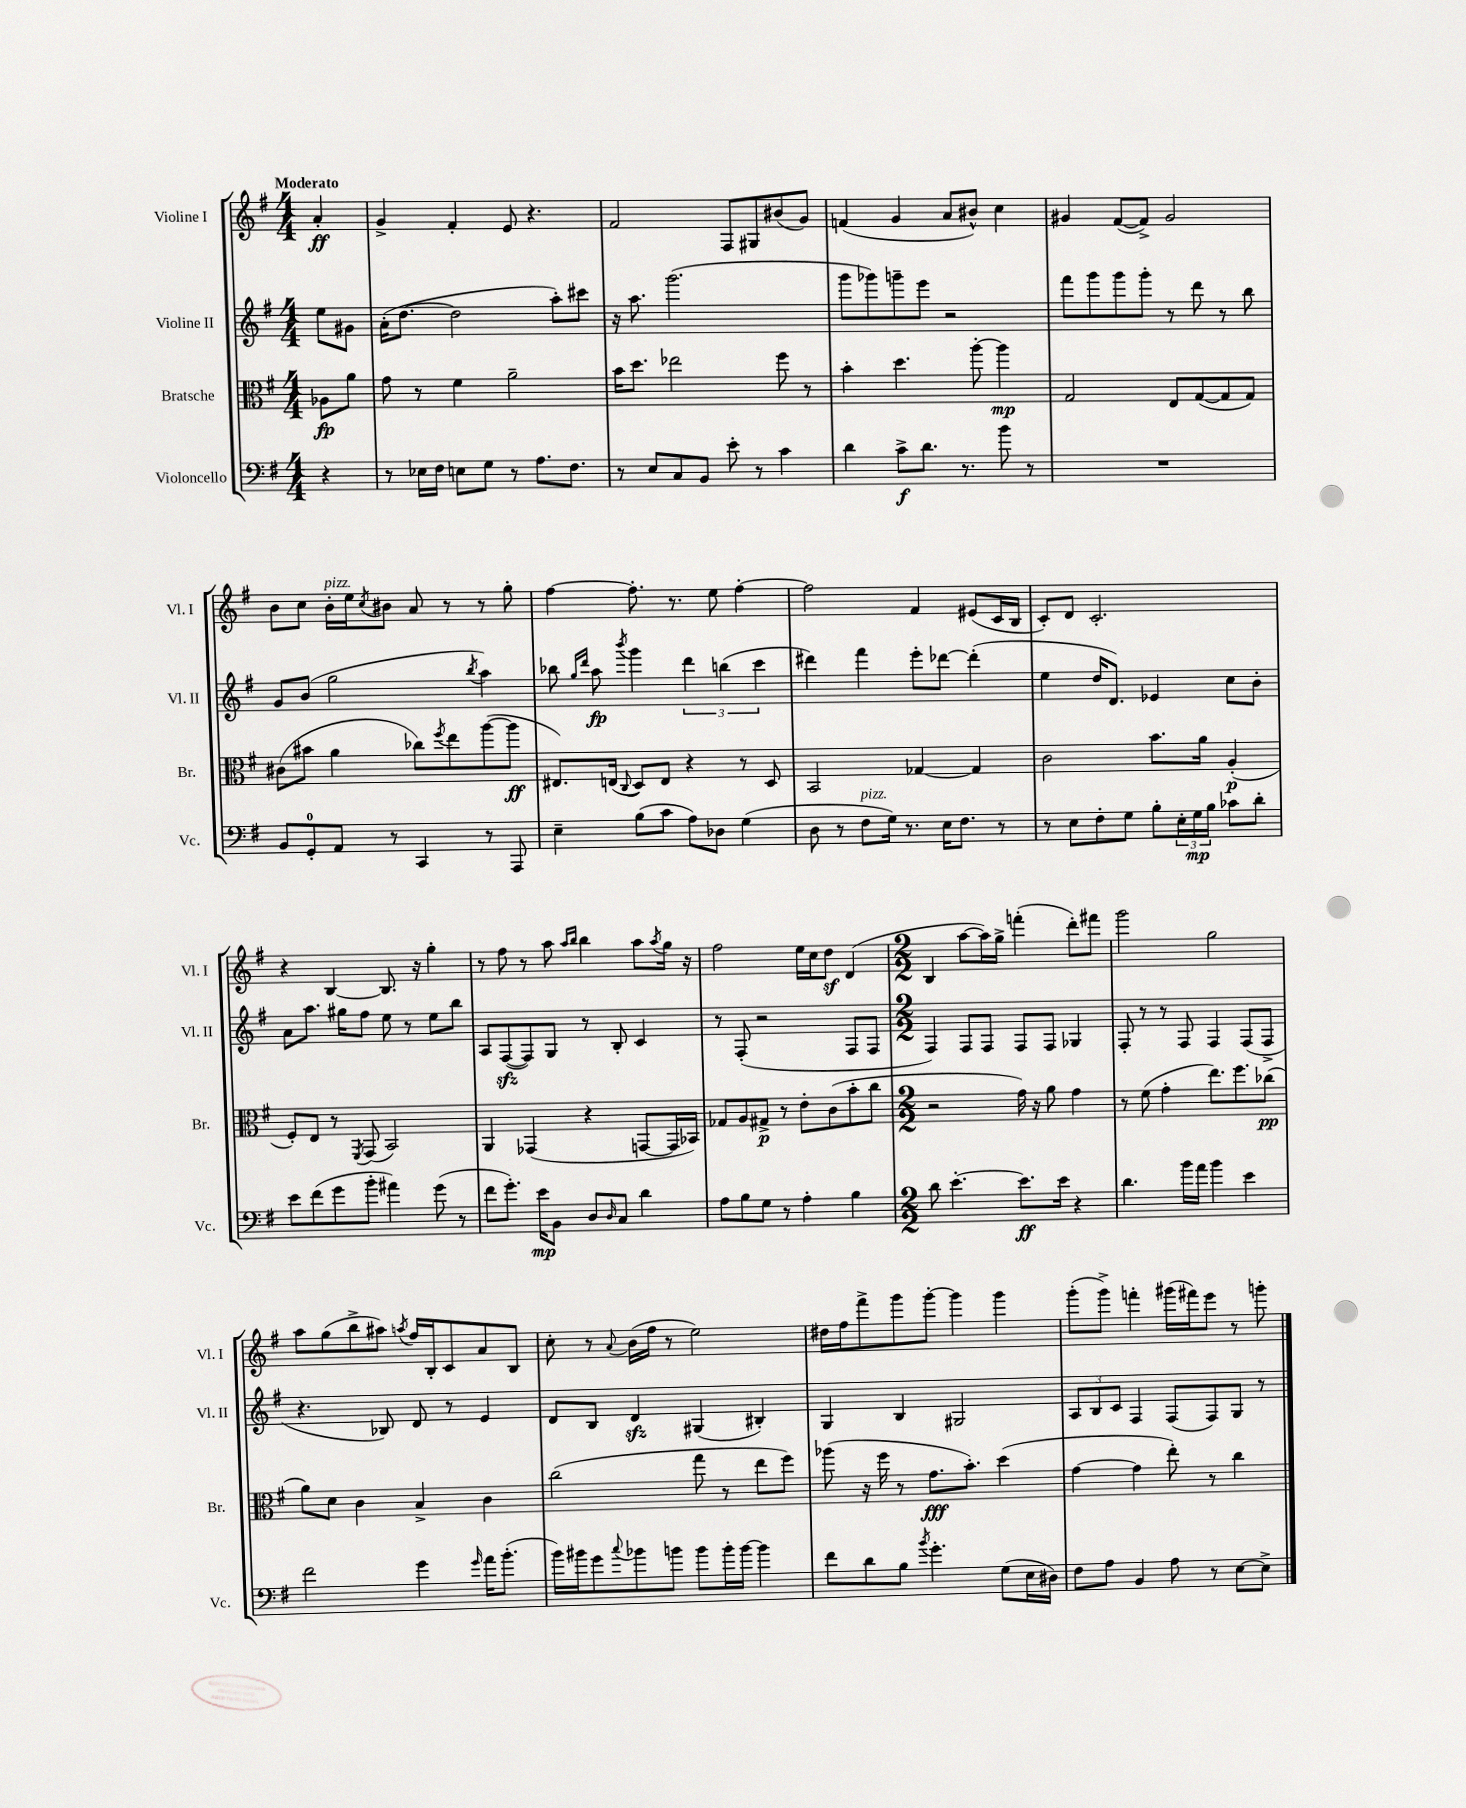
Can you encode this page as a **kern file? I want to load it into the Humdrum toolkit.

**kern	**kern	**kern	**kern
*staff4	*staff3	*staff2	*staff1
*clefF4	*clefC3	*clefG2	*clefG2
*k[f#]	*k[f#]	*k[f#]	*k[f#]
*M4/4	*M4/4	*M4/4	*M4/4
4r	8A-	8ee	4a'
.	8a	8g#	.
=	=	=	=
8r	8g	(16a'	4g^
.	.	[8.dd	.
16E-	8r	.	.
16F#	.	.	.
8E	4f#	2dd]	4f#'
8G	.	.	.
8r	2a~	.	8e
8.A	.	.	4.r
.	.	8aa')	.
8.F#	.	.	.
.	.	8ccc#	.
=	=	=	=
8r	16b	16r	2f#
.	8.dd	8.aa	.
8E	.	.	.
8C	2ee-	(2.ggg	.
8BB	.	.	.
8e'	.	.	8F#
8r	.	.	8G#
4c	8ff#	.	(8b#
.	8r	.	8g)
=	=	=	=
4d	4b'	8ggg	(4f
.	.	8ggg-)	.
8c^	4.dd	8ggg~	4g
8.d	.	8eee	.
.	.	2r	8a
8.r	.	.	.
.	[8aa'	.	8b#^^)
8b	4aa]	.	4cc
8r	.	.	.
=	=	=	=
1r	2G	8fff#	4g#
.	.	8ggg	.
.	.	8ggg	([8f#
.	.	8ggg'	8f#^])
.	8E	8r	2g#
.	([8G	8ddd	.
.	8G]	8r	.
.	8G)	8bb	.
=	=	=	=
8BB	(8c#	8g	8b
8GG'	8b#	(8b	8cc
8AA	4a	2gg	16b'
.	.	.	16ee
.	.	.	8qcc
8r	.	.	8b#
4CC	8cc-)	.	8a
.	8qff#	.	.
.	8ee	.	8r
.	.	8qbb	.
8r	([8aa	4aa)	8r
8AAA	8aa]	.	8gg'
=	=	=	=
4E~	8.E#)	8bb-	[4ff#
.	.	16qqgg	.
.	.	16qqddd	.
.	.	8aa	.
.	(16E	.	.
.	8qqC	8qbbb	.
(8B	8D)	4ggg	8.ff#']
8c	8E	.	.
.	.	.	8.r
8A)	4r	6ddd	.
8D-	.	.	8ee
.	.	(6bb	.
(4G	8r	.	[4ff#'
.	.	6ccc	.
.	8D	.	.
=	=	=	=
8D	2BB	4ddd#)	2ff#]
8r	.	.	.
8F#	.	4fff#	.
16G)	.	.	.
8.r	.	.	.
.	[4G-	8eee'	4f#
16E	.	[8ddd-	.
8.F#	.	.	.
.	4G-]	(4ddd-']	(8e#
8r	.	.	16c
.	.	.	16B
=	=	=	=
8r	2c	4ee	8c')
8E	.	.	8d
8F#'	.	16dd	2.c'
.	.	8.d)	.
8G	.	.	.
8B'	8.b	4e-	.
24E'	.	.	.
24G	.	.	.
.	16a	.	.
24B	.	.	.
8c-	(4A'	8cc	.
8d'	.	8b'	.
=	=	=	=
8e	8F#')	8a	4r
(8f#	8E	8.aa	.
8g	8r	.	[4B
.	.	16gg#	.
.	8qFF#	.	.
8b'	(8GG	8ff#	.
4a#)	2BB)	8ee	8.B]
.	.	8r	.
.	.	.	16r
(8g	.	8ee	4gg'
8r	.	8bb	.
=	=	=	=
8f#	4AA	8A	8r
8.g')	.	([8F#	8ff#
.	(4GG-	8F#])	8r
16e	.	.	.
8BB	.	8G	8aa
.	.	.	16qqaa
.	.	.	16qqbb
8D	4r	8r	4bb
16qqD	.	.	.
8C	.	8B'	.
4d	[8GG	4c	8aa
.	.	.	8qaa
.	16GG]	.	16gg
.	16BB-)	.	16r
=	=	=	=
8A	8G-	8r	2ff#
8B	8A	(8F#'	.
8G	8G#^	2r	.
8r	8r	.	.
4A'	8e'	.	16ee
.	.	.	16cc
.	(8c	.	8dd
4B	8b'	8F#	(4d
.	8cc	8F#	.
=	=	=	=
*M2/2	*M2/2	*M2/2	*M2/2
8d	2r	4F#)	4B
[4.e'	.	.	.
.	.	8F#	[8aa
.	.	8F#	16aa])
.	.	.	16gg^
8.e]	16g)	8F#	(4fff'
.	16r	.	.
.	8a	8F#	.
16e	.	.	.
4r	4g	4G-	8ddd')
.	.	.	8fff#
=	=	=	=
4.d	8r	8F#'	2ggg
.	(8f#	8r	.
.	4g'	8r	.
16b	.	8F#	.
16a	.	.	.
4b	8.ee)	4F#	2gg
.	8.ff#	.	.
4e	.	(8F#	.
.	(8cc-	8F#^	.
=	=	=	=
2f#	8a)	4.r	8aa
.	8d	.	(8gg
.	4c	.	8bb^
.	.	8B-)	8aa#)
.	.	.	8qaa
4g	4B^	8d	16ff#
.	.	.	16B'
.	.	8r	8c
16qqg	.	.	.
16a	4c	4e	8a
(8.b'	.	.	.
.	.	.	8B
=	=	=	=
16b)	(2cc	8d	8cc'
16b#	.	.	.
8g	.	8B	8r
8qqcc	.	.	8qqa
8b-	.	4d	(16b
.	.	.	16ff#
8b	.	.	8r
8b	8gg	(4G#	2ee)
16b'	8r	.	.
[16b	.	.	.
4b]	8ee	4B#')	.
.	8ff#)	.	.
=	=	=	=
8f#	(8aa-	4G	16dd#
.	.	.	16ff#
8d	16r	.	8fff#^
.	16ff#	.	.
8B	8r	4B	8ggg
8qb	.	.	.
4.g'	8.g	.	[8ggg'
.	.	2G#	4ggg]
.	8.b')	.	.
(8G	(4dd	.	4ggg
16E	.	.	.
16D#)	.	.	.
=	=	=	=
8F#	[4g	12A	(8ggg'
.	.	12B	.
8A	.	.	8ggg^)
.	.	12c	.
4BB	4g]	4F#	4fff'
8A	8ee')	(8F#	(16ggg#
.	.	.	16fff#)
8r	8r	8F#)	8eee
[8E	4cc	8G	8r
8E^]	.	8r	8ggg'
==	==	==	==
*-	*-	*-	*-
